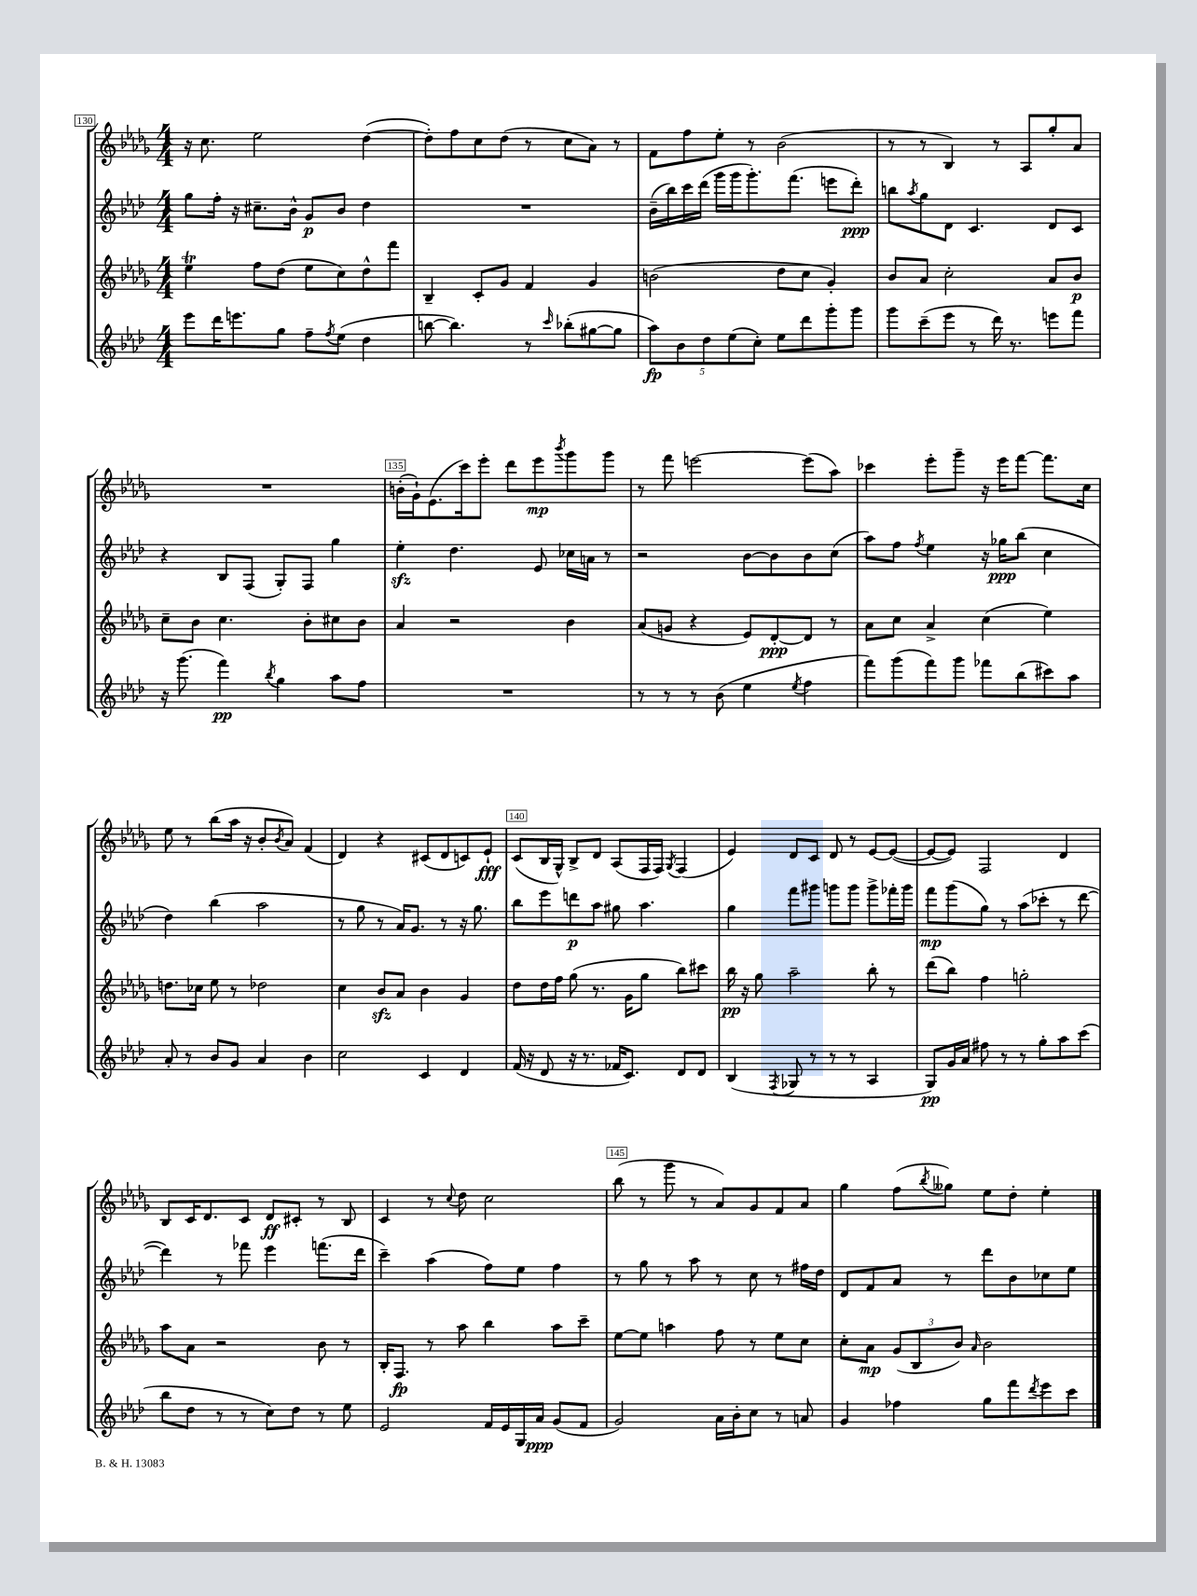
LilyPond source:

<<
\new StaffGroup <<
\new Staff = "s0" {
    \clef treble \key des \major \numericTimeSignature \time 4/4
    r16 c''8. ees''2 des''4~( |
    des''8-.) f''8 c''8 des''8( r8 c''8 aes'8) r8 |
    f'8 f''8 ees''8-. r8 bes'2( |
    r8 r8 bes4) r8 aes8 ges''8-. aes'8 |
    R1 |
    b'16-.( ges'16-!) ees'8.( c'''16) ees'''8-. des'''8 ees'''8\mp \acciaccatura { bes'''8 } ges'''8 ges'''8 |
    r8 f'''8 e'''2~ e'''8( aes''8) |
    ces'''4 ees'''8-. ges'''8-- r16 ees'''16 f'''8~ f'''8. c''16 |
    ees''8 r8 bes''8( aes''16 r16 bes'8-. \acciaccatura { bes'8 } aes'8) f'4( |
    des'4) r4 cis'8( des'8 c'8) ees'8-!\fff |
    c'8( bes16 ges16-^) bes8-> des'8 aes8( f16 f16) \acciaccatura { ges8 } f4( |
    ees'4) des'8 c'8 des'8 r8 ees'8~ ees'8~( |
    ees'8~ ees'8) f2 des'4 |
    bes8 c'16 des'8. c'8 des'8\ff cis'8-. r8 bes8 |
    c'4 r8 \appoggiatura { c''8 } des''8 c''2 |
    bes''8( r8 ges'''8 r8 aes'8) ges'8 f'8 aes'8 |
    ges''4 f''8( \acciaccatura { bes''8 } geses''8) ees''8 des''8-. ees''4-. \bar "|." |
}
\new Staff = "s1" {
    \clef treble \key aes \major \numericTimeSignature \time 4/4
    g''8 f''16-. r16 cis''8.-- bes'16-^ g'8\p bes'8 des''4 |
    R1 |
    bes'16--( bes''16) c'''16 des'''16( g'''16 g'''16 g'''8.-.) f'''8.( e'''8 des'''8-.\ppp) |
    b''8 \acciaccatura { aes''8 } g''8 des'8 c'4. des'8 c'8 |
    r4 bes8 f8( g8-.) f8 g''4 |
    ees''4-.\sfz des''4. ees'8 ces''16 a'16 r8 |
    r2 bes'8~ bes'8 bes'8 c''8( |
    aes''8) f''8 \acciaccatura { f''8 } ees''4 r16 ges''16\ppp bes''8( c''4 |
    des''4) bes''4( aes''2 |
    r8 g''8 r8 aes'16) g'8. r8 r16 g''8. |
    bes''8 ees'''8 d'''8\p aes''8 gis''8 aes''4. |
    g''4 f'''8 gis'''8 g'''8 g'''8 g'''8-> fes'''16-. g'''16 |
    f'''8\mp g'''8( g''8) r8 aes''8( ces'''8-. r8 des'''8~ |
    des'''4) r8 fes'''8 ees'''4 f'''8.( des'''16 |
    c'''4--) aes''4( f''8) ees''8 f''4 |
    r8 g''8 r8 aes''8 r8 c''8 r8 fis''16 des''16 |
    des'8 f'8 aes'8 r8 des'''8 bes'8 ces''8 ees''8 \bar "|." |
}
\new Staff = "s2" {
    \clef treble \key des \major \numericTimeSignature \time 4/4
    ees''4\trill f''8 des''8( ees''8 c''8) des''8-^ f'''8 |
    bes4-- c'8-. ges'8 f'4 ges'4 |
    b'2( des''8 c''8 ges'4-.) |
    bes'8 aes'8 c''2-. aes'8 bes'8\p |
    c''8-- bes'8 c''4. bes'8-. cis''8 bes'8 |
    aes'4 r2 bes'4 |
    aes'8( g'8 r4 ees'8) des'8~-.\ppp des'8 r8 |
    aes'8 c''8 aes'4-> c''4( ees''4) |
    d''8. ces''16 ees''8 r8 des''2 |
    c''4 bes'8\sfz aes'8 bes'4 ges'4 |
    des''8 des''16 f''16 ges''8( r8. ges'16 ges''8 bes''8) cis'''8 |
    bes''16\pp r16 ges''8 aes''2-- bes''8-. r8 |
    des'''8( bes''8) f''4 g''2-. |
    aes''8 aes'8 r2 bes'8 r8 |
    bes16-. f8.\fp r8 aes''8 bes''4 aes''8 c'''8-- |
    ees''8~ ees''8 a''4 f''8 r8 ees''8 c''8 |
    c''8-. aes'8\mp \tuplet 3/2 { ges'8( bes8 bes'8) } \grace { aes'16 } bes'2 \bar "|." |
}
\new Staff = "s3" {
    \clef treble \key aes \major \numericTimeSignature \time 4/4
    ees'''8 des'''16 e'''8. g''8 f''8-- \acciaccatura { f''8 } ees''8( des''4 |
    b''8~ b''4.) r8 \grace { c'''16 } bes''8-.( gis''8~ gis''8 |
    \tuplet 5/4 { aes''8\fp) bes'8 des''8 ees''8( c''8-.) } ees''8 des'''8 g'''8-. g'''8 |
    g'''8 c'''8--( ees'''8 r8 des'''16) r8. e'''8 f'''8 |
    r16 g'''8.( f'''4\pp) \acciaccatura { bes''8 } g''4 aes''8 f''8 |
    R1 |
    r8 r8 r8 bes'8( ees''4 \acciaccatura { ees''8 } f''4 |
    f'''8) g'''8( f'''8) g'''8 fes'''8 bes''8( cis'''8) aes''8 |
    aes'8-. r8 bes'8 g'8 aes'4 bes'4 |
    c''2 c'4 des'4 |
    f'16( r16 des'8 r16 r8. fes'16 c'8.) des'8 des'8 |
    bes4( \acciaccatura { f8 } ges8 r8 r8 r8 aes4 |
    g8\pp) g'16 aes'16 fis''8 r8 r8 g''8-. aes''8 c'''8( |
    bes''8 des''8 r8 r8 c''8) des''8 r8 ees''8 |
    ees'2 f'16 ees'16 g16 aes'16\ppp g'8( f'8 |
    g'2) aes'16 bes'16-. c''8 r8 a'8 |
    g'4 fes''4 g''8 f'''8 \acciaccatura { des'''8 } ees'''8 c'''8 \bar "|." |
}
>>
>>
